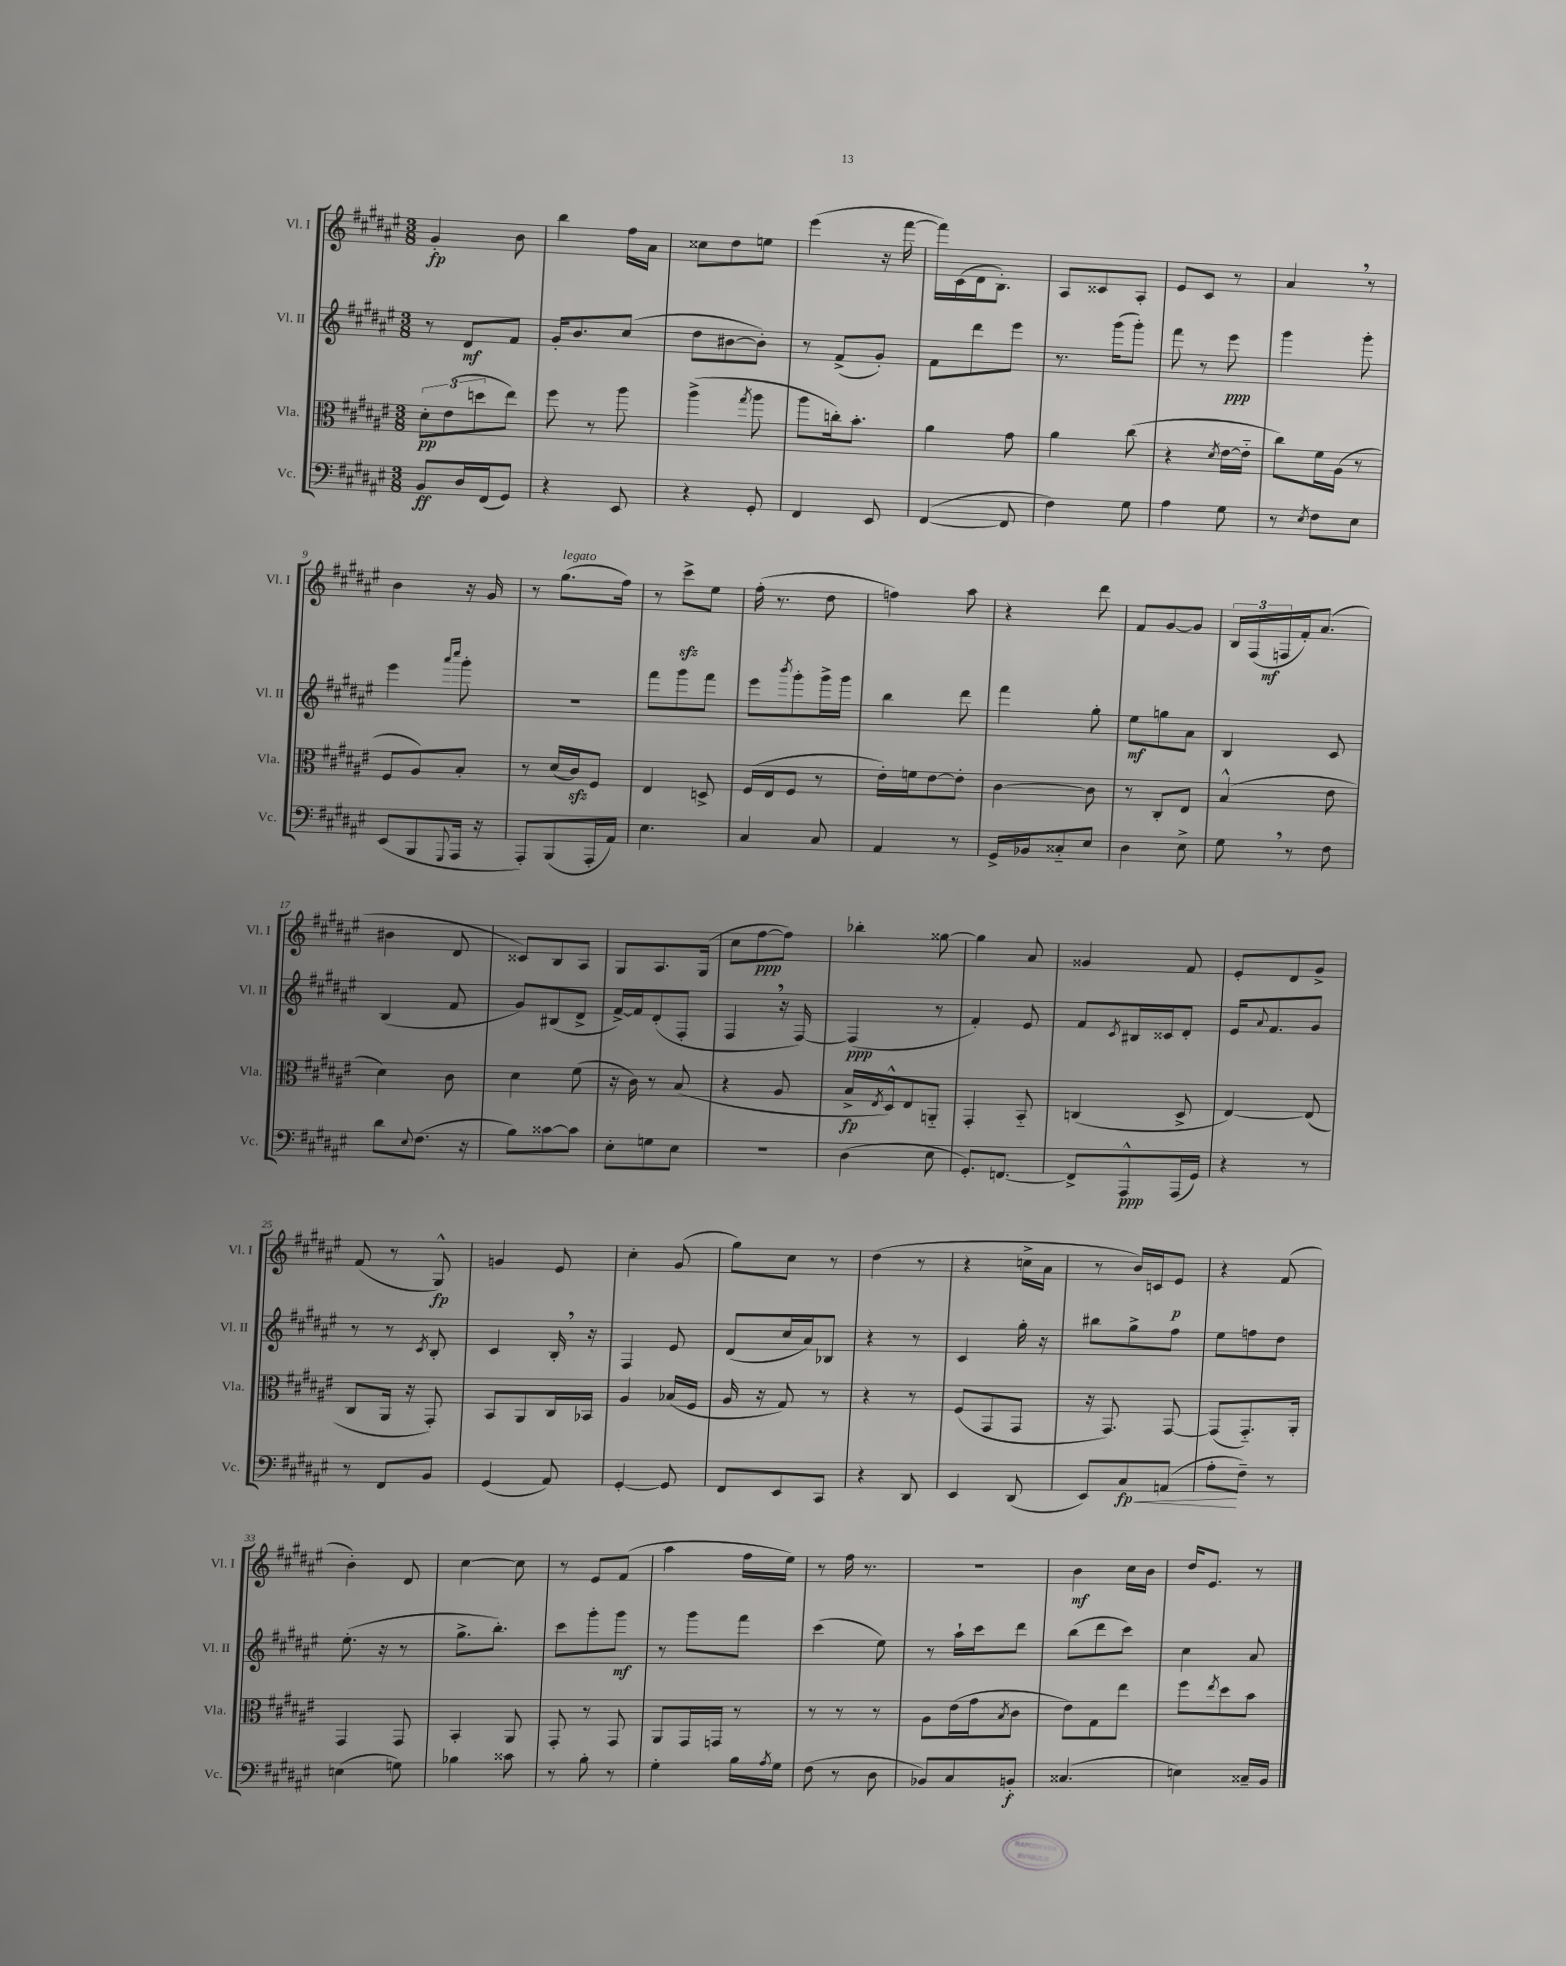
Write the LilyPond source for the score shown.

<<
\new StaffGroup <<
\new Staff = "s0" \with { instrumentName = "Vl. I" shortInstrumentName = "Vl. I" } {
    \clef treble \key fis \major \numericTimeSignature \time 3/8
    gis'4-.\fp b'8 |
    b''4 fis''16 ais'16 |
    cisis''8 dis''8 e''8 |
    eis'''4( r16 fis'''16~ |
    fis'''16) cis'16( dis'16 b8.-.) |
    ais8 cisis'8 ais8-. |
    eis'8 cis'8 r8 |
    ais'4 \breathe r8 |
    b'4 r16 gis'16 |
    r8 gis''8.^\markup { \italic "legato" }( fis''16) |
    r8 cis'''8->\sfz eis''8 |
    fis''16-.( r8. dis''8 |
    f''4) ais''8 |
    r4 dis'''8 |
    fis'8 gis'8~ gis'8 |
    \tuplet 3/2 { b16 fis16( f16\mf } fis'16-.) ais'8.( |
    bis'4 dis'8 |
    cisis'8) b8 ais8 |
    gis8 ais8. gis16( |
    cis''8 fis''8~\ppp fis''8) |
    bes''4-. gisis''8~ |
    gisis''4 ais'8 |
    gisis'4 fis'8 |
    eis'8-. dis'8 gis'8-> |
    fis'8( r8 gis8-^\fp) |
    g'4 eis'8 |
    cis''4-. gis'8( |
    gis''8) cis''8 r8 |
    dis''4( r8 |
    r4 c''16-> ais'16 |
    r8 b'16) c'16 eis'8\p |
    r4 fis'8( |
    b'4-.) dis'8 |
    cis''4~ cis''8 |
    r8 eis'8 fis'8( |
    ais''4 fis''16 eis''16) |
    r8 fis''16 r8. |
    R4. |
    b'4\mf cis''16 b'16 |
    dis''16 eis'8. r8 \bar "|." |
}
\new Staff = "s1" \with { instrumentName = "Vl. II" shortInstrumentName = "Vl. II" } {
    \clef treble \key fis \major \numericTimeSignature \time 3/8
    r8 dis'8\mf fis'8 |
    gis'16-. b'8. cis''8( |
    dis''8 bis'8~ bis'8-.) |
    r8 fis'8->( gis'8-.) |
    fis'8 dis'''8 eis'''8 |
    r8. gis'''16( gis'''8-.) |
    fis'''8 r8 eis'''8\ppp |
    gis'''4 gis'''8-. |
    eis'''4 \grace { ais'''16 cis''''16 } gis'''8-. |
    r4. |
    fis'''8 gis'''8 fis'''8 |
    eis'''8 \acciaccatura { b'''8 } gis'''8-. gis'''16-> gis'''16 |
    b''4 dis'''8 |
    fis'''4 gis''8-. |
    eis''8\mf g''8 ais'8 |
    b4 cis'8 |
    b4( fis'8 |
    gis'8) bis8( dis'8-> |
    fis'16~->) fis'16 dis'8-.( fis8-. |
    fis4 \breathe r16 fis16~) |
    fis4\ppp( r8 |
    fis'4-.) eis'8 |
    fis'8 \acciaccatura { cis'8 } bis16 cisis'16 dis'8-. |
    eis'16 \appoggiatura { ais'8 } fis'8. gis'8 |
    r8 r8 \acciaccatura { cis'8 } b8-. |
    cis'4 b16-. \breathe r16 |
    fis4 eis'8 |
    dis'8( cis''16 ais'16) bes8 |
    r4 r8 |
    cis'4 gis''16-. r16 |
    bis''8 gis''8-> fis''8 |
    eis''8 f''8 dis''8 |
    eis''8.-.( r16 r8 |
    gis''8.-> b''8.-.) |
    cis'''8 gis'''8-. gis'''8\mf |
    r8 gis'''8 fis'''8 |
    cis'''4( eis''8) |
    r8 ais''16-! cis'''16 dis'''8 |
    b''8( dis'''8 cis'''8) |
    cis''4 ais'8 \bar "|." |
}
\new Staff = "s2" \with { instrumentName = "Vla." shortInstrumentName = "Vla." } {
    \clef alto \key fis \major \numericTimeSignature \time 3/8
    \tuplet 3/2 { dis'8-.\pp eis'8( d''8 } eis''8) |
    fis''8 r8 ais''8 |
    ais''4->( \acciaccatura { gis''8 } ais''8 |
    ais''8 c''16-.) b'8.-. |
    ais'4 gis'8 |
    ais'4 cis''8( |
    r4 \acciaccatura { dis'8 } eis'16~ eis'16-_ |
    cis''8) fis'16 ais16( r8 |
    fis8 ais8) b8-. |
    r8 dis'16( cis'16\sfz) fis8 |
    eis4 d8-> |
    fis16( eis16 fis8 r8 |
    eis'16-.) f'16 eis'8~ eis'8-. |
    cis'4~ cis'8 |
    r8 cis8-. eis8 |
    b4-^( eis'8 |
    dis'4) cis'8 |
    dis'4 fis'8( |
    r16 cis'16) r8 b8( |
    r4 ais8 |
    b16->\fp \acciaccatura { eis8 } dis16-^) eis8 a,8-_ |
    gis,4-. b,8-_ |
    c4( dis8-> |
    eis4~) eis8( |
    cis8 ais,16 r16 gis,8-.) |
    b,8 ais,8 cis16 bes,16 |
    ais4 bes16( fis16 |
    ais16 r16 gis8) r8 |
    r4 r8 |
    fis8( gis,8 gis,8 |
    r16 gis,8.) gis,8~ |
    gis,8( gis,8.-_) ais,16-. |
    gis,4 gis,8 |
    b,4-. ais,8 |
    gis,8-. r8 gis,8 |
    ais,8 gis,16 g,16 r8 |
    r8 r8 r8 |
    ais8 eis'16( gis'16 \acciaccatura { b8 } cis'8 |
    eis'8) gis8 eis''8 |
    fis''8 \acciaccatura { eis''8 } dis''8 b'8 \bar "|." |
}
\new Staff = "s3" \with { instrumentName = "Vc." shortInstrumentName = "Vc." } {
    \clef bass \key fis \major \numericTimeSignature \time 3/8
    b,8\ff dis16 fis,16( gis,8) |
    r4 eis,8 |
    r4 gis,8-. |
    fis,4 eis,8 |
    fis,4~( fis,8 |
    fis4) gis8 |
    ais4 gis8 |
    r8 \acciaccatura { eis8 } fis8 eis8 |
    eis,8( b,,8 \appoggiatura { gis,,8 } ais,,16 r16 |
    ais,,8-.) b,,8( ais,,16-. ais,16) |
    eis4. |
    cis4 cis8 |
    ais,4 r8 |
    gis,16-> bes,16 cisis8-_ eis8 |
    dis4 eis8-> |
    gis8 \breathe r8 fis8 |
    dis'8 \appoggiatura { eis8 } fis8.( r16 |
    b8) cisis'8~ cisis'8 |
    eis8-. g8 eis8 |
    R4. |
    dis4( eis8 |
    gis,8.-.) f,8.~ |
    f,8-> ais,,8-^\ppp ais,,16( gis,16) |
    r4 r8 |
    r8 fis,8 b,8 |
    gis,4( ais,8) |
    gis,4~-. gis,8 |
    fis,8 eis,8 cis,8 |
    r4 dis,8 |
    eis,4 dis,8( |
    eis,8) cis8\fp\< a,8( |
    ais8-.\! fis8--) r8 |
    e4( g8) |
    bes4 cisis'8 |
    r8 b8-. r8 |
    gis4-. b16 \acciaccatura { ais8 } gis16 |
    fis8( r8 dis8 |
    bes,8) cis8 b,8-.\f |
    cisis4.( |
    e4) cisis16-- b,16 \bar "|." |
}
>>
>>
